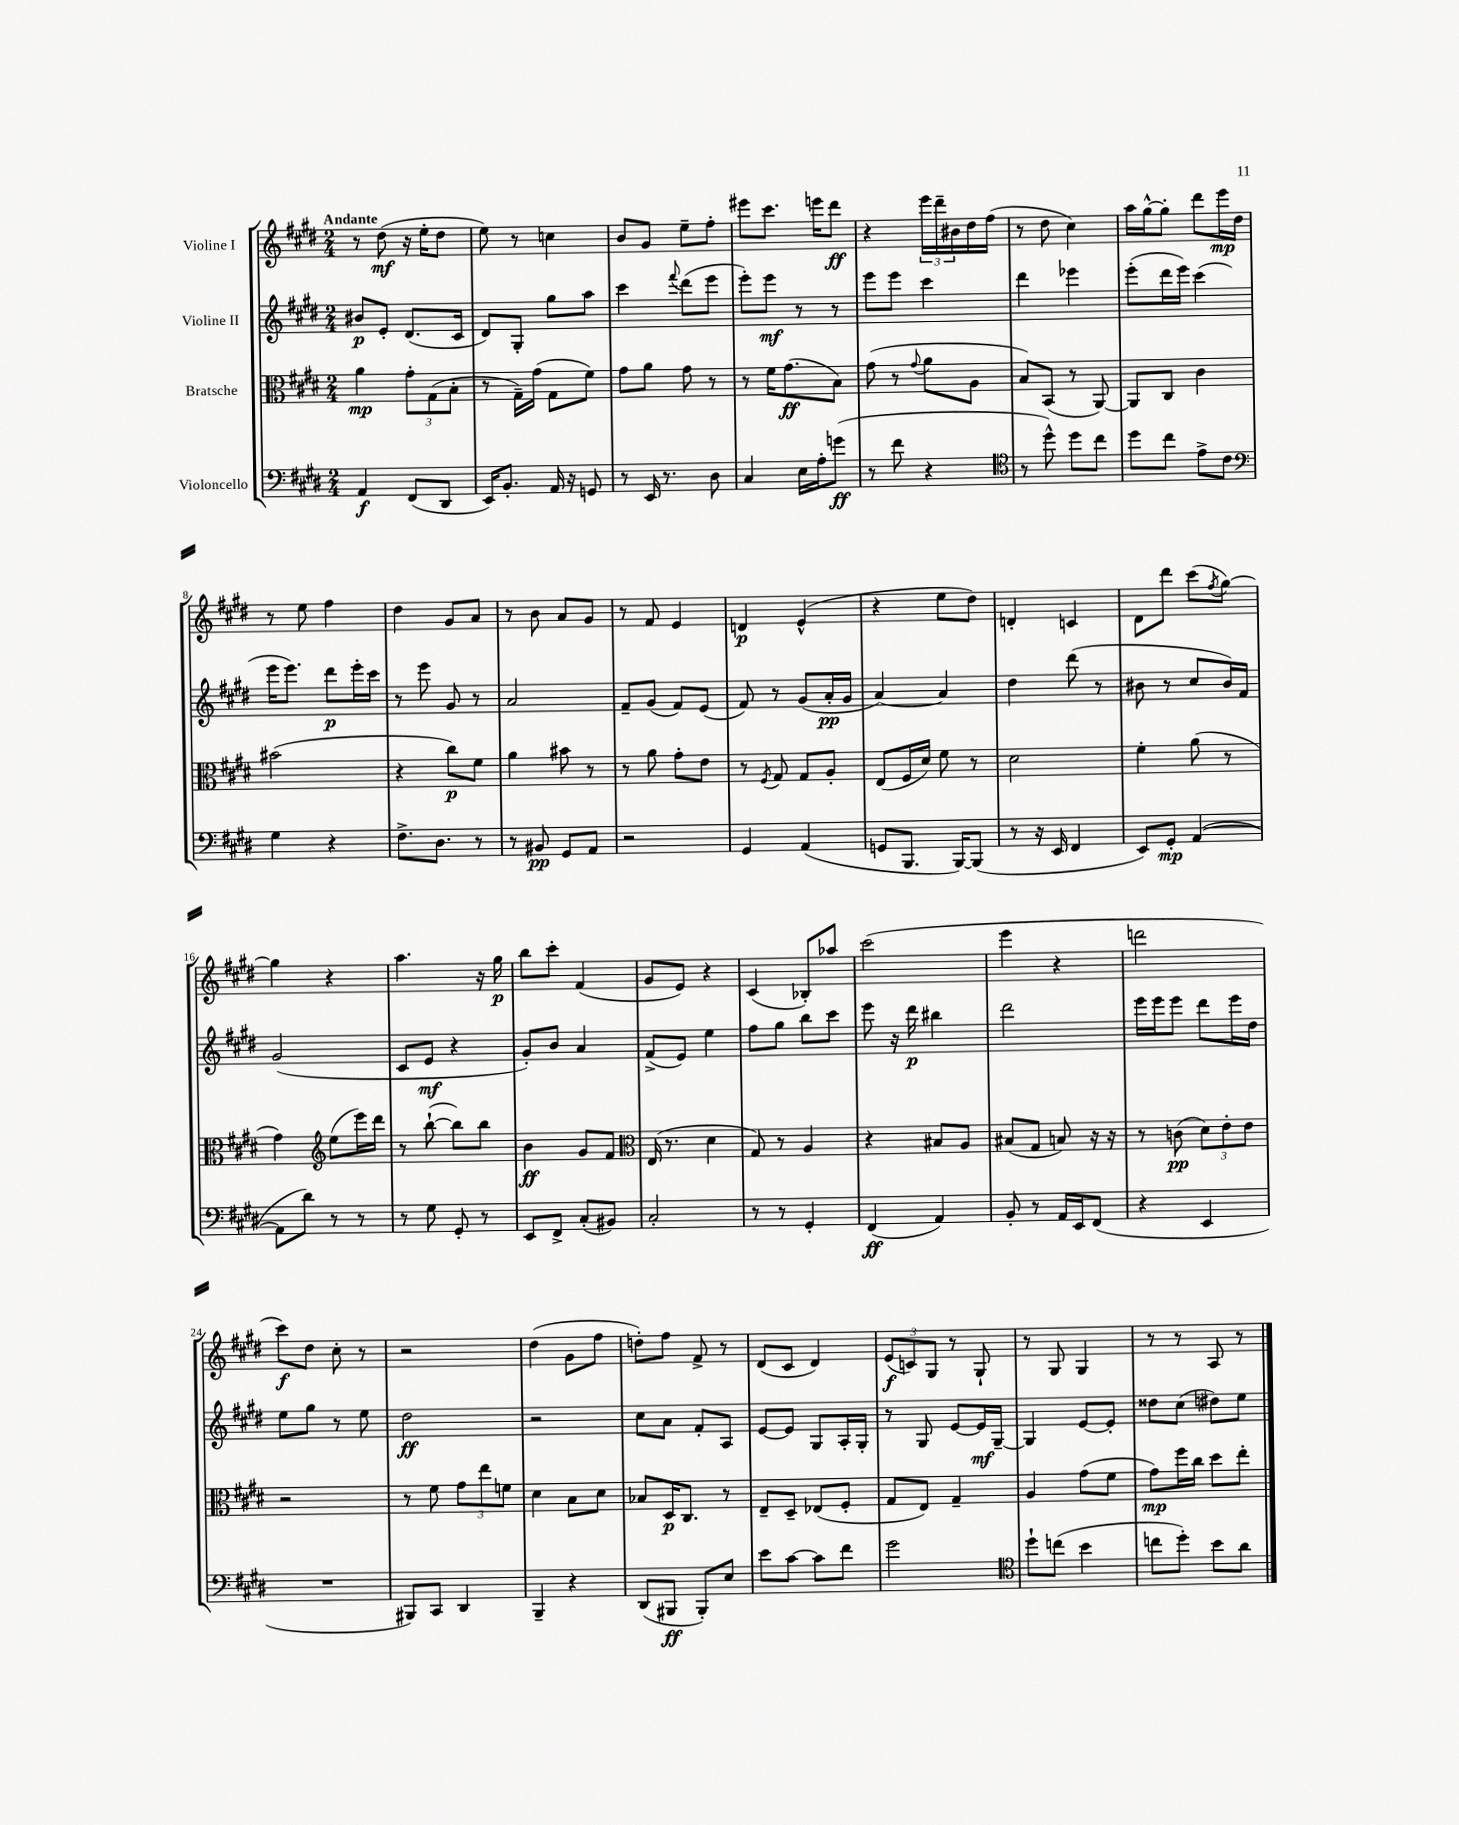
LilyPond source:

<<
\new StaffGroup <<
\new Staff = "s0" \with { instrumentName = "Violine I" } {
    \clef treble \key e \major \numericTimeSignature \time 2/4 \tempo "Andante"
    r8 dis''8\mf( r16 e''16-. dis''8 |
    e''8) r8 c''4 |
    b'8 gis'8 e''8-- fis''8-. |
    eis'''8 cis'''8. e'''16 dis'''8\ff |
    r4 \tuplet 3/2 { e'''16 dis'''16-- bis'16 } dis''16 fis''16( |
    r8 dis''8 cis''4) |
    a''16 gis''16~-^ gis''8-. dis'''8 e'''16\mp dis''16 |
    r8 e''8 fis''4 |
    dis''4 gis'8 a'8 |
    r8 b'8 a'8 gis'8 |
    r8 fis'8 e'4 |
    d'4\p e'4-^( |
    r4 e''8 dis''8) |
    d'4-. c'4 |
    dis'8 dis'''8 cis'''8( \acciaccatura { fis''8 } gis''8~) |
    gis''4 r4 |
    a''4. r16 gis''16\p |
    b''8 cis'''8-. fis'4( |
    gis'8 e'8) r4 |
    cis'4( bes8-.) aes''8 |
    cis'''2( |
    e'''4 r4 |
    d'''2 |
    cis'''8\f) dis''8 cis''8-. r8 |
    r2 |
    dis''4( gis'8 fis''8 |
    d''8-.) fis''8 fis'8-> r8 |
    dis'8( cis'8 dis'4) |
    \tuplet 3/2 { e'8\f( c'8) gis8 } r8 gis8-! |
    r8 gis8 gis4 |
    r8 r8 a8 r8 \bar "|." |
}
\new Staff = "s1" \with { instrumentName = "Violine II" } {
    \clef treble \key e \major \numericTimeSignature \time 2/4
    bis'8\p e'8-. dis'8.( cis'16 |
    dis'8) gis8-. gis''8 a''8 |
    cis'''4 \appoggiatura { fis'''8 } dis'''8( e'''8 |
    e'''8-.) e'''8\mf r8 r8 |
    e'''8 e'''8 cis'''4 |
    dis'''4 ees'''4 |
    e'''8-.( dis'''16 e'''16) cis'''4( |
    e'''16 e'''8.) dis'''8\p e'''16-. cis'''16 |
    r8 e'''8 gis'8 r8 |
    a'2 |
    fis'8-- gis'8( fis'8) e'8( |
    fis'8) r8 gis'8( a'16-.\pp gis'16 |
    a'4~) a'4 |
    dis''4 dis'''8( r8 |
    bis'8 r8 cis''8 bis'16) fis'16 |
    gis'2( |
    cis'8 e'8\mf r4 |
    gis'8-.) b'8 a'4 |
    fis'8->( e'8) e''4 |
    fis''8 gis''8 b''8 cis'''8 |
    e'''8 r16 dis'''16\p bis''4 |
    dis'''2 |
    e'''16 e'''16 e'''8 dis'''8 e'''16 dis''16 |
    e''8 gis''8 r8 e''8 |
    dis''2\ff |
    r2 |
    cis''8 a'8 fis'8-. a8 |
    e'8~ e'8 gis8 a16-. gis16-. |
    r8 gis8 e'8~ e'16\mf gis16~-- |
    gis4 e'8~ e'8-. |
    disis''8 cis''8( dis''8) e''8 \bar "|." |
}
\new Staff = "s2" \with { instrumentName = "Bratsche" } {
    \clef alto \key e \major \numericTimeSignature \time 2/4
    a'4\mp \tuplet 3/2 { gis'8-. gis8( b8-. } |
    r8 gis16--) gis'16( gis8 fis'8) |
    gis'8 a'8 gis'8 r8 |
    r8 fis'16 gis'8.\ff( b8) |
    gis'8( r8 \appoggiatura { gis'8 } a'8 a8 |
    b8) b,8( r8 a,8~) |
    a,8 cis8 cis'4 |
    bis'2( |
    r4 cis''8\p) fis'8 |
    a'4 bis'8 r8 |
    r8 a'8 gis'8-. e'8 |
    r8 \acciaccatura { fis8 } gis8 gis8 a8-. |
    e8( fis16 dis'16) fis'8 r8 |
    dis'2 |
    fis'4-. a'8( r8 |
    gis'4) \clef treble e''8( e'''16) dis'''16 |
    r8 b''8~-!( b''8) b''8 |
    b'4\ff gis'8 fis'8 |
    \clef alto e16( r8. dis'4 |
    gis8) r8 a4 |
    r4 bis8 a8 |
    bis8( gis8 b8) r16 r16 |
    r8 c'8\pp( \tuplet 3/2 { dis'8) e'8-. e'8 } |
    r2 |
    r8 fis'8 \tuplet 3/2 { gis'8 e''8 f'8 } |
    dis'4 b8 dis'8 |
    bes8 dis16\p cis8. r8 |
    e8-- dis8-- ees8( fis8-. |
    gis8 e8) gis4-- |
    a4 gis'8( fis'8 |
    gis'8\mp) fis''16 cis''16 dis''8 e''8-. \bar "|." |
}
\new Staff = "s3" \with { instrumentName = "Violoncello" } {
    \clef bass \key e \major \numericTimeSignature \time 2/4
    a,4\f fis,8( dis,8 |
    e,16) b,8.-. a,16 r16 g,8 |
    r8 e,16 r8. dis8 |
    cis4 e16 a16-. g'8\ff( |
    r8 fis'8 r4 |
    \clef tenor r8 dis''8-^) dis''8 cis''8 |
    dis''8 cis''8 e'8-> cis'8 |
    \clef bass gis4 r4 |
    fis8.-> dis8. r8 |
    r8 bis,8\pp gis,8 a,8 |
    r2 |
    gis,4 a,4( |
    g,8 b,,8. b,,16~) b,,8( |
    r8 r16 e,16 fis,4 |
    e,8) gis,8-.\mp a,4~( |
    a,8 dis'8) r8 r8 |
    r8 gis8 gis,8-. r8 |
    e,8 fis,8-> cis8-.( bis,8) |
    cis2-. |
    r8 r8 gis,4-. |
    fis,4\ff( a,4) |
    b,8-. r8 a,16 e,16 fis,8( |
    r4 e,4 |
    R2 |
    bis,,8) cis,8 dis,4 |
    b,,4-- r4 |
    dis,8( bis,,8\ff bis,,8-.) e8 |
    e'8 cis'8~ cis'8 fis'8 |
    gis'2 |
    \clef tenor dis''8-! c''8( b'4 |
    c''8 dis''8-.) b'8 a'8 \bar "|." |
}
>>
>>
